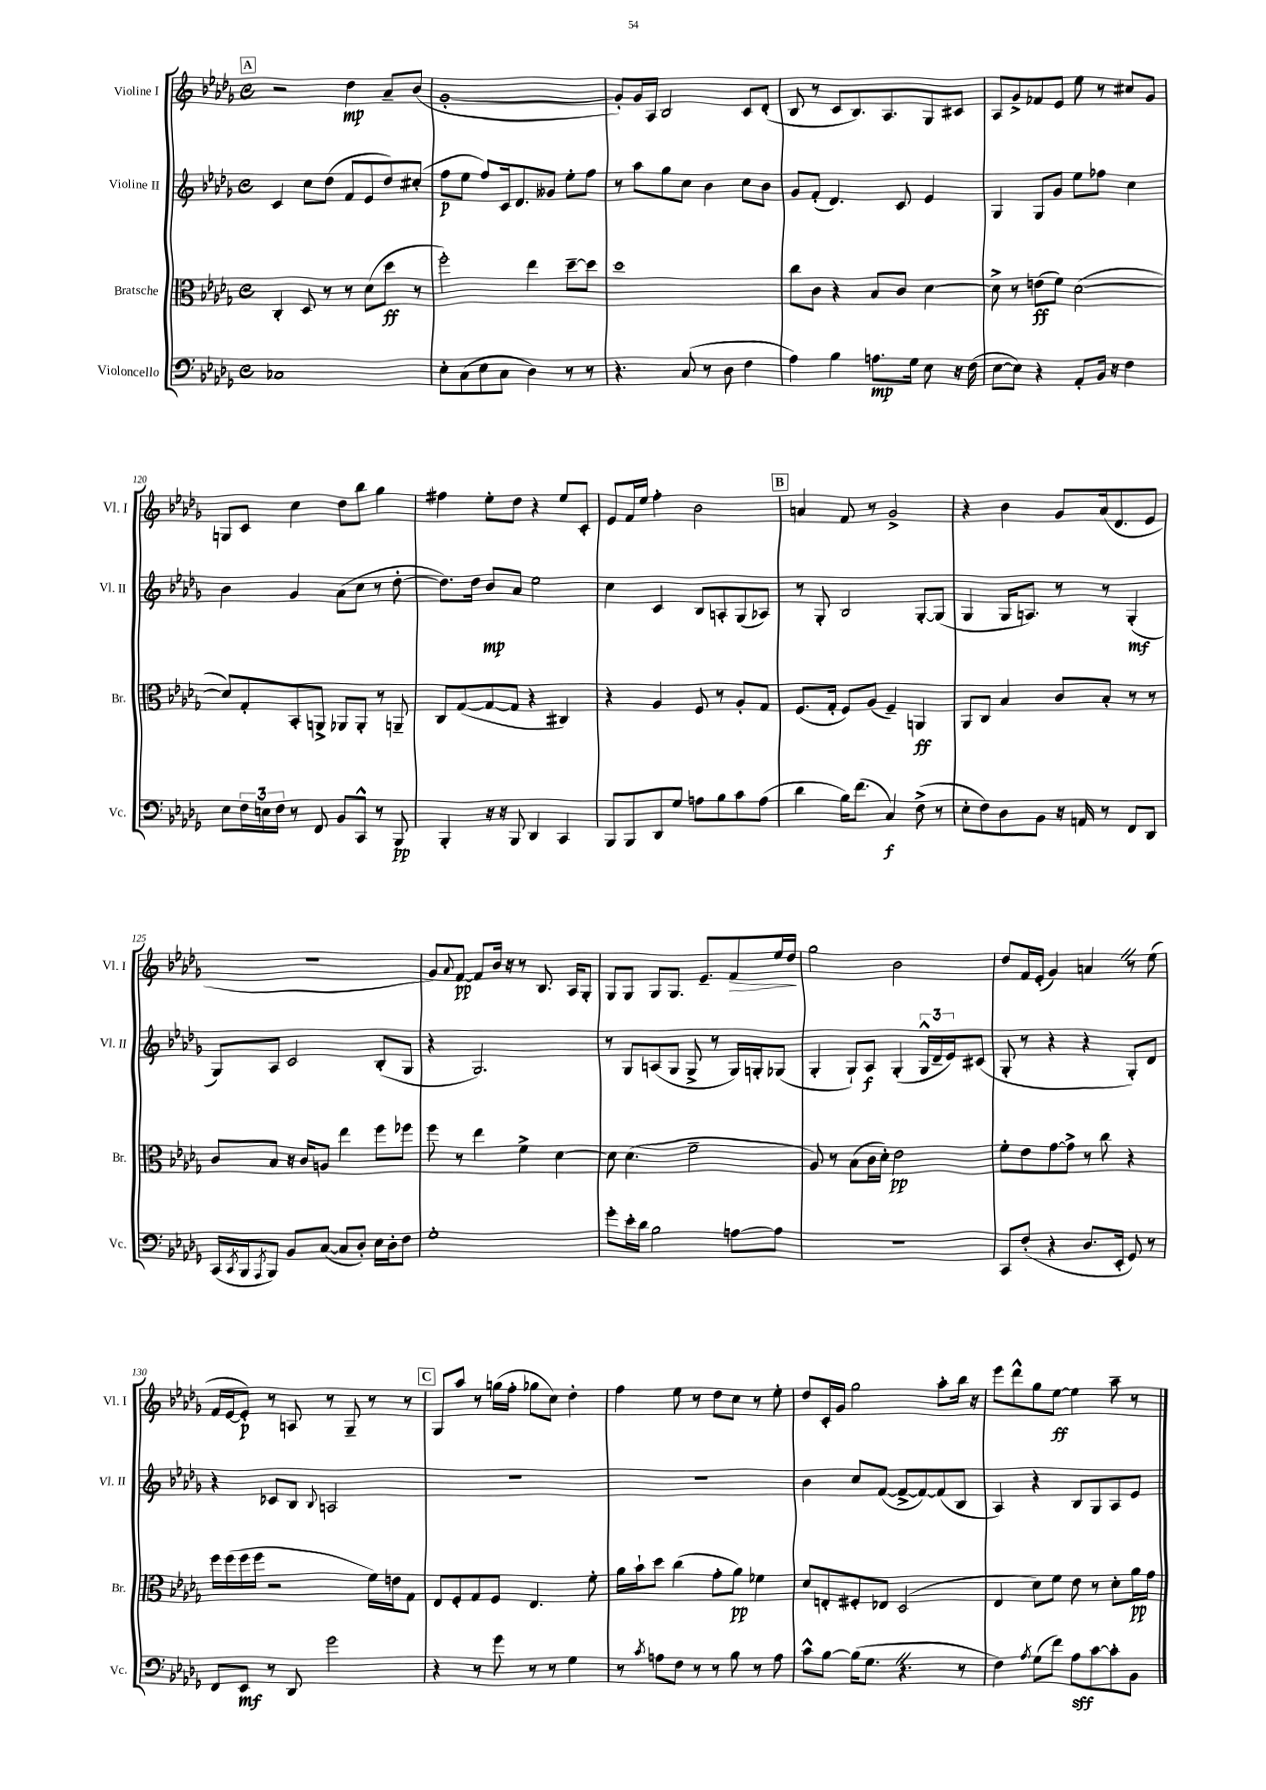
<<
\new StaffGroup <<
\new Staff = "s0" \with { instrumentName = "Violine I" shortInstrumentName = "Vl. I" } {
    \clef treble \key des \major \defaultTimeSignature \time 4/4
    \mark \markup { \box "A" } r2 des''4\mp aes'8-- bes'8( |
    ges'1~-. |
    ges'8-.) ges'16 aes16 bes2 c'8 des'8-.( |
    bes8 r8 c'8 bes8.) aes8. ges8 cis'8 |
    aes8 ges'8-> fes'8 ees'8 ees''8 r8 cis''8 ges'8 |
    g8 c'8 c''4 des''8 bes''8 ges''4 |
    fis''4 ees''8-. des''8 r4 ees''8 c'8-. |
    ees'8 f'16 ees''16 f''4-. bes'2 |
    \mark \markup { \box "B" } a'4 f'8 r8 ges'2-> |
    r4 bes'4 ges'8 aes'16( des'8. ees'8 |
    R1 |
    ges'8) \appoggiatura { aes'8 } f'8~\pp f'8 bes'16 r16 r8 bes8. aes16 ges8-. |
    ges8 ges8 ges8 ges8. ees'8.-- f'8\> ees''16 des''16\! |
    ges''2 bes'2 |
    des''8 f'16 ees'16-.( ges'4) a'4 \once \override BreathingSign.text = \markup { \musicglyph "scripts.caesura.straight" } \breathe r8 ees''8( |
    f'16 ees'16~ ees'8-.\p) r8 a8 r8 ges8-- r8 r8 |
    \mark \markup { \box "C" } ges8 aes''8 r8 g''16( f''16-. ges''8 c''8) des''4-. |
    f''4 ees''8 r8 des''8 c''8 r8 ees''8-. |
    des''8 c'16-. ges'16 ges''2 aes''8-. bes''16 r16 |
    ees'''8 des'''8-^ ges''8 ees''8~\ff ees''4 aes''8-- r8 \bar "|." |
}
\new Staff = "s1" \with { instrumentName = "Violine II" shortInstrumentName = "Vl. II" } {
    \clef treble \key des \major \defaultTimeSignature \time 4/4
    \mark \markup { \box "A" } c'4 c''8 des''8( f'8 ees'8 des''8) cis''8-.( |
    f''8\p ees''8 f''8) c'16 des'8. geses'8 ees''8-. f''8 |
    r8 aes''8 ges''8 c''8 bes'4 c''8 bes'8 |
    ges'8 f'8-.( des'4.) c'8 ees'4 |
    ges4 ges8 ges'8 ees''8 fes''8 c''4 |
    bes'4 ges'4 aes'8( c''8 r8 des''8~-. |
    des''8.) des''16 bes'8\mp aes'8 ees''2 |
    c''4 c'4 bes8 a8-. ges8( aes8) |
    \mark \markup { \box "B" } r8 ges8-. bes2 ges8~-. ges8( |
    ges4 ges16 a8.) r8 r8 ges4-.\mf( |
    ges8) aes8 c'2 bes8-.( ges8 |
    r4 ges2.) |
    r8 ges8 a8( ges8 ges8-> r8 ges16) g16-. ges8( |
    ges4-. ges8-!) aes8\f ges4-.( \tuplet 3/2 { ges16-^ des'16-- ees'16) } cis'8( |
    ges8-. r8 r4 r4 ges8-.) des'8 |
    r4 ces'8 bes8 \appoggiatura { bes8 } a2 |
    \mark \markup { \box "C" } R1 |
    R1 |
    bes'4 c''8 f'8~( f'8~-> f'8~) f'8( bes8 |
    aes4) r4 bes8 ges8 aes8 ees'8 \bar "|." |
}
\new Staff = "s2" \with { instrumentName = "Bratsche" shortInstrumentName = "Br." } {
    \clef alto \key des \major \defaultTimeSignature \time 4/4
    \mark \markup { \box "A" } c4-. des8 r8 r8 des'8( des''8\ff r8 |
    f''2-.) ees''4 des''8~-- des''8 |
    des''1 |
    c''8 c'8 r4 bes8 c'8 des'4~ |
    des'8-> r8 e'8\ff( f'8) des'2~( |
    des'8) ges8-. bes,8-. a,8-> aes,8 aes,8-. r8 a,8-- |
    c8 ges8~( ges8~ ges8 r4 cis4) |
    r4 aes4 f8 r8 aes8-. ges8 |
    \mark \markup { \box "B" } f8.( ges16-. f8) aes8( f4--) a,4\ff |
    aes,8 c8 bes4 c'8 bes8-. r8 r8 |
    c'8 bes8 r16 c'16 a8 ees''4 f''8 fes''8 |
    f''8 r8 ees''4 f'4-> des'4~ |
    des'8 des'4.( f'2-- |
    aes8) r8 bes8( c'16 des'16-.) ees'2\pp |
    f'8-. ees'8 ges'8~ ges'8-> r8 c''8 r4 |
    f''16 f''16( f''16 f''16 r2 f'16) e'16 ges8 |
    \mark \markup { \box "C" } ees8 f8-. ges8 f8 ees4. f'8-. |
    aes'16 bes'16-! des''8 c''4( ges'8-. aes'8\pp) fes'4 |
    des'8 e8-. fis8-. ees8 des2( |
    ees4 des'8) f'8 ees'8 r8 des'8-. aes'16\pp ges'16 \bar "|." |
}
\new Staff = "s3" \with { instrumentName = "Violoncello" shortInstrumentName = "Vc." } {
    \clef bass \key des \major \defaultTimeSignature \time 4/4
    \mark \markup { \box "A" } ces1 |
    ees8-. c8( ees8 c8 des4) r8 r8 |
    r4. c8( r8 des8 f4 |
    aes4) bes4 a8.\mp ges16 ees8 r16 f16( |
    ees8~ ees8) r4 aes,8-. bes,16 r16 f4 |
    ees8 \tuplet 3/2 { f16 e16 f16 } r8 f,8 bes,8 c,8-^ r8 bes,,8\pp |
    bes,,4-. r16 r16 bes,,8 des,4 c,4 |
    bes,,8 bes,,8 des,8 ges8 a8 bes8 c'8 a8( |
    \mark \markup { \box "B" } des'4 bes16) f'8.( c4\f) f8->( r8 |
    ees8-. f8) des8 bes,8 r16 a,16 r8 f,8 des,8 |
    c,16( \acciaccatura { c,8 } bes,,16 \acciaccatura { aes,,8 } bes,,8) bes,8 c8~( c8 des8-.) ees16 des16-. f8 |
    ges1-. |
    ges'8-. ees'16-. des'16 bes2 a8~ a8 |
    R1 |
    c,8 f8-.( r4 des8. ees,16-. ges,8) r8 |
    f,8 ees,8\mf r8 des,8 ges'2 |
    \mark \markup { \box "C" } r4 r8 ges'8 r8 r8 ges4 |
    r8 \acciaccatura { c'8 } a8 f8 r8 r8 bes8 r8 a8 |
    c'8-^ bes8~ bes16( ges8. \once \override BreathingSign.text = \markup { \musicglyph "scripts.caesura.straight" } \breathe r4. r8 |
    f4) \acciaccatura { aes8 } ges8( f'8) aes8\sff c'8~ c'8-. bes,8 \bar "|." |
}
>>
>>
\layout { \context { \Score currentBarNumber = #115 } }
